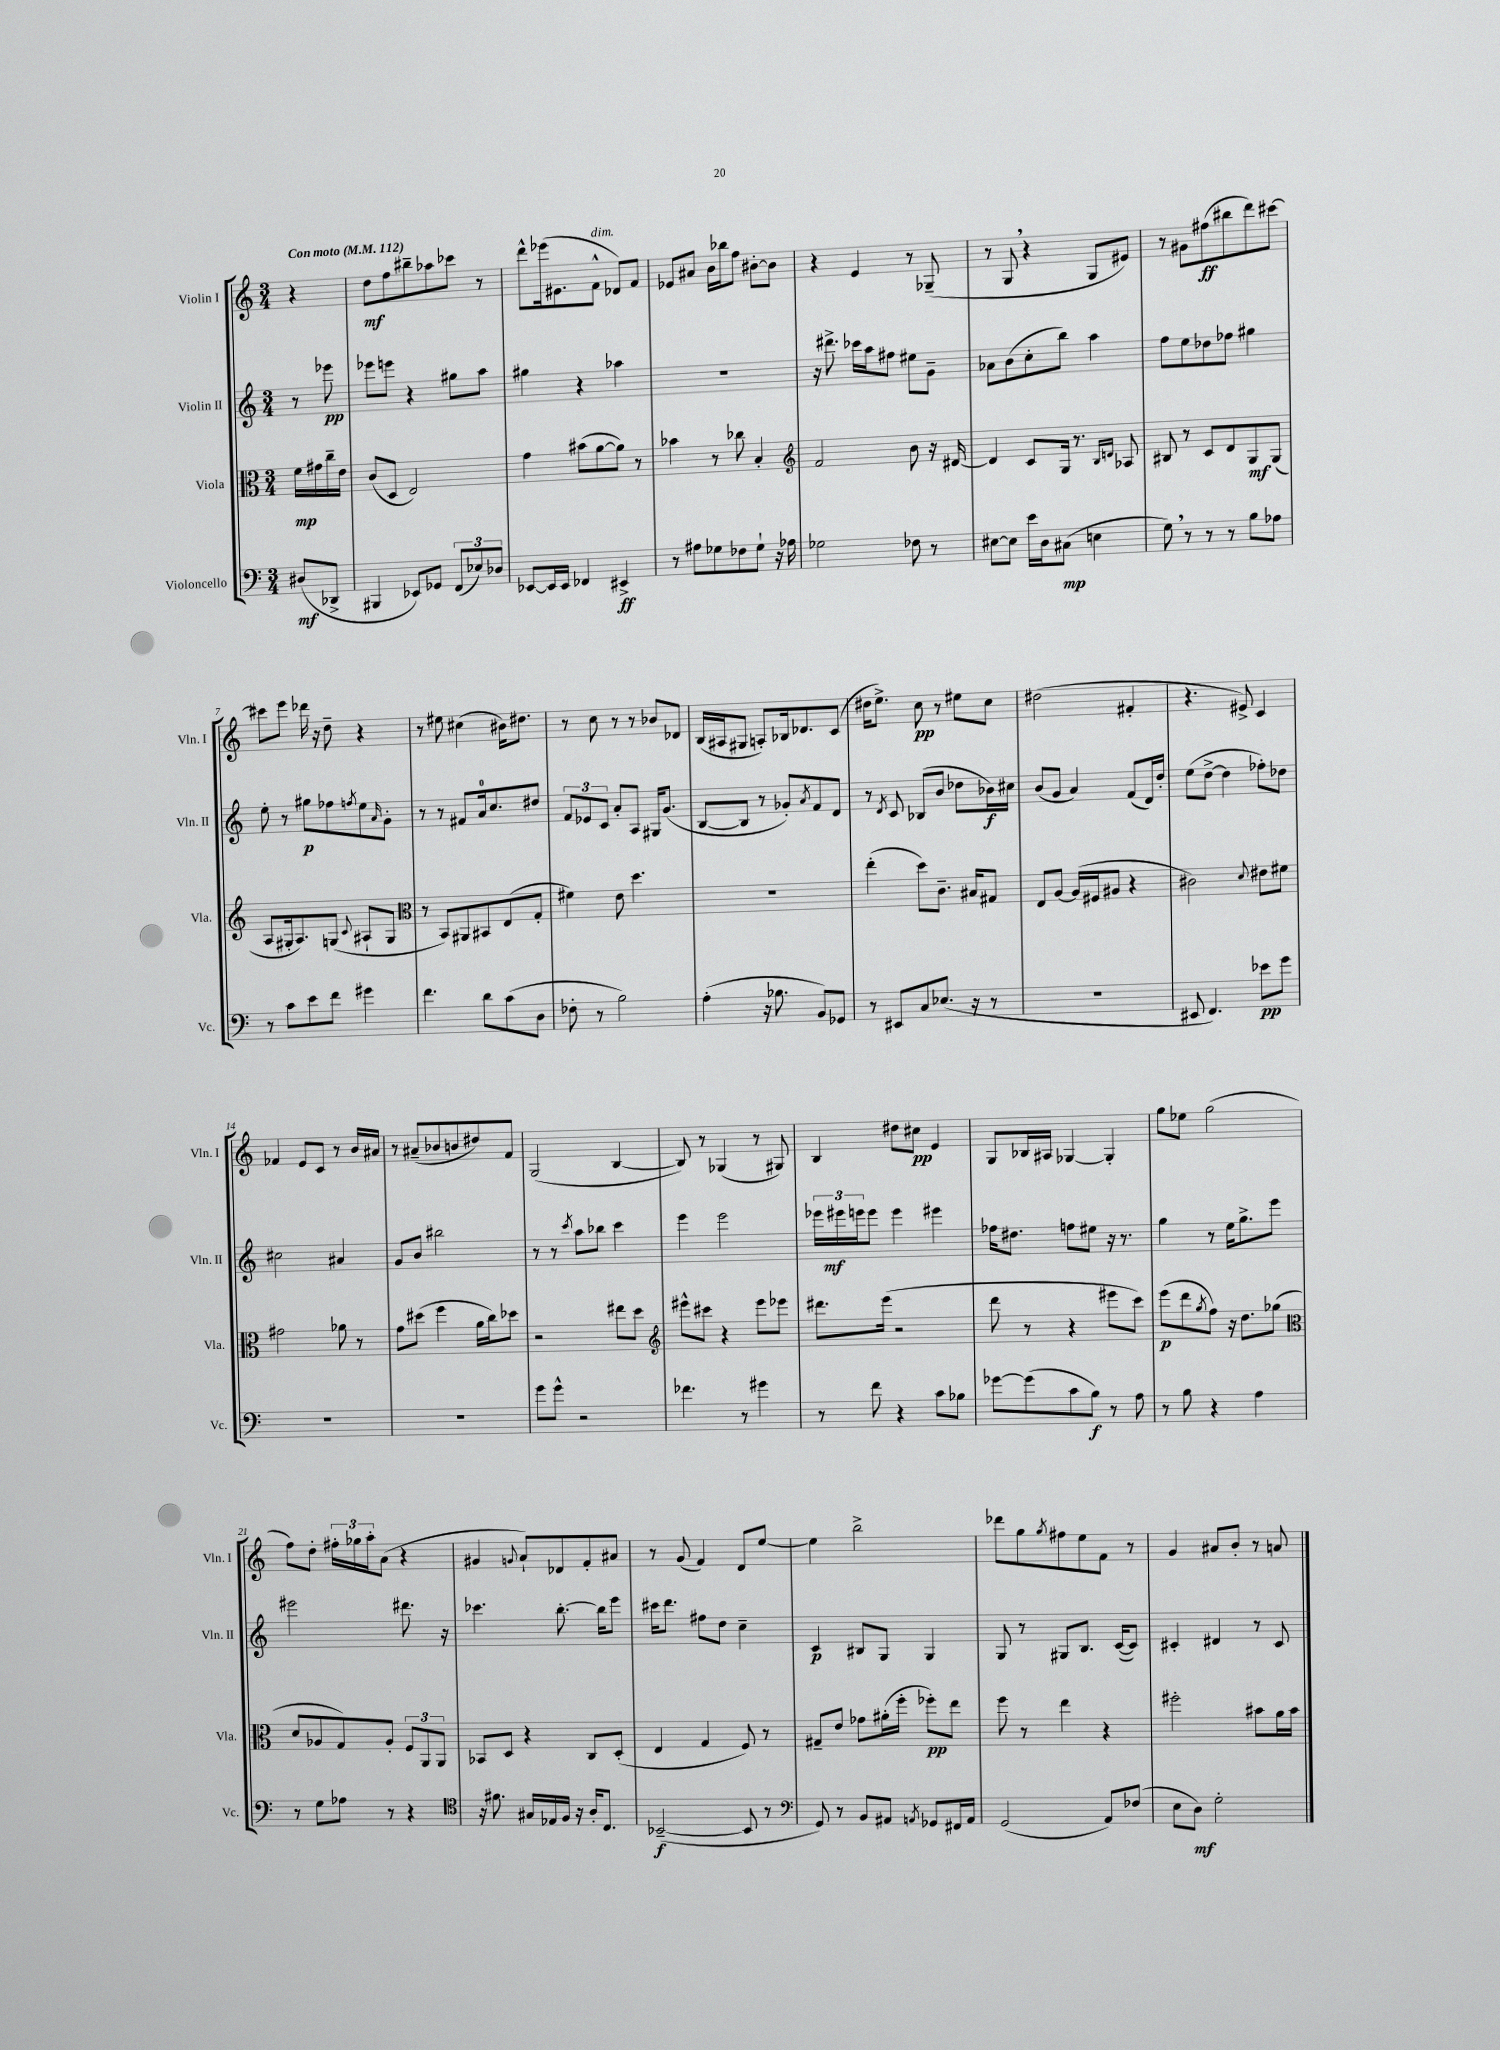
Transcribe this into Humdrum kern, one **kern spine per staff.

**kern	**dynam	**kern	**dynam	**kern	**dynam	**kern	**dynam
*part4	*part4	*part3	*part3	*part2	*part2	*part1	*part1
*staff4	*staff4	*staff3	*staff3	*staff2	*staff2	*staff1	*staff1
*I"Violoncello	*	*I"Viola	*	*I"Violin II	*	*I"Violin I	*
*I'Vc.	*	*I'Vla.	*	*I'Vln. II	*	*I'Vln. I	*
*clefF4	*	*clefC3	*	*clefG2	*	*clefG2	*
*k[]	*	*k[]	*	*k[]	*	*k[]	*
*M3/4	*	*M3/4	*	*M3/4	*	*M3/4	*
*MM112	*	*MM112	*	*MM112	*	*MM112	*
=	=	=	=	=	=	=	=
!	!	!	!	!	!	!LO:TX:a:B:t=Con moto	!
(8D#X/L	mf	16f\LL	mp	8r	.	4r	.
.	.	16g#X\	.	.	.	.	.
8DD-X^/J	.	16cc~\	.	8eee-X\	pp	.	.
.	.	16e\JJ	.	.	.	.	.
=1	=1	=1	=1	=1	=1	=1	=1
4BBB#X/	.	(8c/L	.	8eee-X\L	.	8dd\L	mf
.	.	8D/J	.	8eeen\J	.	8ff\	.
8EE-X/L)	.	2E/)	.	4r	.	8bb#X~\	.
8GG-X/J	.	.	.	.	.	8aa-X\	.
(12FF/L	.	.	.	8gg#X\L	.	8ccc-X\J	.
12E-X/)	.	.	.	.	.	.	.
.	.	.	.	8aa\J	.	8r	.
12D-X/J	.	.	.	.	.	.	.
=2	=2	=2	=2	=2	=2	=2	=2
[8EE-X/L	.	4g\	.	4gg#X\	.	8ddd^^\L	.
16EE-/L]	.	.	.	.	.	(16eee-X\k	.
16EE-/JJ	.	.	.	.	.	8.e#X\	.
4FF-X/	.	(8b#X\L	.	4r	.	.	.
!	!	!	!	!	!	!LO:TX:a:i:t=dim.	!
.	.	[8a\	.	.	.	8f^^\J	.
4EE#X^/	ff	8a\J])	.	4aa-X\	.	8d-X/L)	.
.	.	8r	.	.	.	8f/J	.
=3	=3	=3	=3	=3	=3	=3	=3
8r	.	4b-X\	.	2.r	.	8e-X/L	.
8A#X\L	.	.	.	.	.	8a#X/J	.
8G-X\	.	8r	.	.	.	16b\LL	.
.	.	.	.	.	.	16bb-X\J	.
8F-X\	.	8cc-X\	.	.	.	8ff\J	.
8G-`\J	.	4B'/	.	.	.	[8b#X'\L	.
16r	.	.	.	.	.	8b#\J]	.
16A-X\	.	.	.	.	.	.	.
=4	=4	=4	=4	=4	=4	=4	=4
*	*	*clefG2	*	*	*	*	*
2G-X\	.	2f/	.	16r	.	4r	.
.	.	.	.	8.ddd#X^\	.	.	.
.	.	.	.	16ccc-X\LL	.	4e/	.
.	.	.	.	16aa\J	.	.	.
.	.	.	.	8ff#X\J	.	.	.
8F-X\	.	8b\	.	8ee#X\L	.	8r	.
8r	.	16r	.	8g~\J	.	(8G-X~/	.
.	.	[16d#X/	.	.	.	.	.
=5	=5	=5	=5	=5	=5	=5	=5
[8E#X\L	.	4d#/]	.	8a-X\L	.	8r	.
8E#\J]	.	.	.	(8b\	.	8G,/	.
16e\LL	.	8c/L	.	8cc'\	.	4r	.
16D\J	.	.	.	.	.	.	.
(8C#X\J	mp	16G/Jk	.	8bb\J)	.	.	.
.	.	8.r	.	.	.	.	.
4En\	.	.	.	4aa\	.	8G/L	.
.	.	16qqB/LL	.	.	.	.	.
.	.	16qqdn/JJ	.	.	.	.	.
.	.	8A-X/	.	.	.	8e#X/J)	.
=6	=6	=6	=6	=6	=6	=6	=6
8G,\)	.	8B#X/	.	8ff\L	.	8r	.
8r	.	8r	.	8ee\	.	8g#X\L	.
8r	.	8c/L	.	8dd-X\	.	(8ff#X\	ff
8r	.	8d/	.	8ff-X\J	.	8bb#X\	.
8B\L	.	8G/	mf	4gg#X\	.	8ddd\)	.
8A-X\J	.	(8G/J	.	.	.	[8ccc#X\J	.
!!LO:LB:g=z
=7	=7	=7	=7	=7	=7	=7	=7
8r	.	8A/L	.	8ee'\	.	8ccc#X\L]	.
8c\L	.	16G#X'/k	.	8r	.	8eee\J	.
.	.	8.A/)	.	.	.	.	.
8e\	.	.	.	8gg#X\L	p	16ddd-X\	.
.	.	.	.	.	.	16r	.
8f\J	.	(8Gn/J	.	8ff-X\	.	8dd~\	.
.	.	8qqc/	.	8qffn/	.	.	.
4g#X\	.	8A#X`/L	.	8ee\	.	4r	.
.	.	.	.	16qqa/	.	.	.
.	.	8G/J	.	8g'\J	.	.	.
=8	=8	=8	=8	=8	=8	=8	=8
*	*	*clefC3	*	*	*	*	*
4.f\	.	8r	.	8r	.	8r	.
.	.	8BB/L)	.	8r	.	8ee#X\	.
.	.	8AA#X/	.	8f#X/L	.	(4cc#X\	.
8d\L	.	8BB#X/	.	16a/k	.	.	.
.	.	.	.	8.cc/	.	.	.
(8c\	.	(8E/	.	.	.	16b#X\KL)	.
.	.	.	.	.	.	8.dd#X\J	.
8D\J	.	8G'/J	.	8dd#X/J	.	.	.
=9	=9	=9	=9	=9	=9	=9	=9
8F-X'\	.	4f#X\)	.	12f/L	.	8r	.
.	.	.	.	12e-X/	.	.	.
8r	.	.	.	.	.	8cc\	.
.	.	.	.	12c/J	.	.	.
2B\)	.	8e\	.	8a'/L	.	8r	.
.	.	4.dd\	.	8A/J	.	8r	.
.	.	.	.	16G#X/KL	.	8b-X/L	.
.	.	.	.	(8.g/J	.	.	.
.	.	.	.	.	.	8d-X/J	.
=10	=10	=10	=10	=10	=10	=10	=10
(4A'\	.	2.r	.	[8B/L	.	(16B/LL	.
.	.	.	.	.	.	16A#X/J	.
.	.	.	.	8B/J]	.	8G#X/J	.
16r	.	.	.	8r	.	8An'/L)	.
8.B-X\	.	.	.	.	.	.	.
.	.	.	.	8g-X'/L)	.	16B-X/k	.
.	.	.	.	.	.	8.d-X/	.
.	.	.	.	8qa/	.	.	.
8BB/L)	.	.	.	8f/	.	.	.
8GG-X/J	.	.	.	8d/J	.	(8c/J	.
=11	=11	=11	=11	=11	=11	=11	=11
8r	.	(4ee'\	.	8r	.	16dd#X\KL	.
.	.	.	.	.	.	8.ee^\J)	.
.	.	.	.	8qd/	.	.	.
8EE#X/L	.	.	.	8c/	.	.	.
8C/	.	8dd\L)	.	(8B-X/L	.	8cc\	pp
(8.E-X/J	.	8.c~\J	.	8b/J	.	8r	.
.	.	.	.	8dd-X\L	.	8ee#X\L	.
16r	.	16B#X/KL	.	.	.	.	.
8r	.	8G#X/J	.	16b-X\L)	f	8cc\J	.
.	.	.	.	16cc#X\JJ	.	.	.
=12	=12	=12	=12	=12	=12	=12	=12
2.r	.	8E/L	.	(8b/L	.	(2dd#X\	.
.	.	[8A/J	.	8g/J	.	.	.
.	.	(16A/LL]	.	4a/)	.	.	.
.	.	16F#X/J	.	.	.	.	.
.	.	8A#X/J	.	.	.	.	.
.	.	4r	.	(8f/L	.	4f#X'/	.
.	.	.	.	16d/L)	.	.	.
.	.	.	.	16dd'/JJ	.	.	.
=13	=13	=13	=13	=13	=13	=13	=13
8EE#X/	.	2c#X\)	.	(8ee\L	.	4.r	.
4.FF/)	.	.	.	[8dd^\J	.	.	.
.	.	.	.	4dd\]	.	.	.
.	.	.	.	.	.	8e#X^/)	.
.	.	8qqd/	.	.	.	.	.
8e-X\L	pp	8e#X\L	.	8ff-X'\L)	.	4c/	.
8g\J	.	8f#X\J	.	8dd-X\J	.	.	.
!!LO:LB:g=z
=14	=14	=14	=14	=14	=14	=14	=14
2.r	.	2g#X\	.	2cc#X\	.	4f-X/	.
.	.	.	.	.	.	8e/L	.
.	.	.	.	.	.	8c/J	.
.	.	8a-X\	.	4a#X/	.	8r	.
.	.	8r	.	.	.	16b/LL	.
.	.	.	.	.	.	16a#X/JJ	.
=15	=15	=15	=15	=15	=15	=15	=15
2.r	.	8g\L	.	8g/L	.	8r	.
.	.	(8dd#X\J	.	8b/J	.	(8a#X~/L	.
.	.	4ff\	.	2bb#X\	.	8b-X/	.
.	.	.	.	.	.	8bn/	.
.	.	16a\LL	.	.	.	8dd#X/)	.
.	.	16cc\J)	.	.	.	.	.
.	.	8dd-X\J	.	.	.	8f/J	.
=16	=16	=16	=16	=16	=16	=16	=16
8g\L	.	2r	.	8r	.	(2G/	.
8g^^\J	.	.	.	8r	.	.	.
.	.	.	.	8qccc/	.	.	.
2r	.	.	.	8aa\L	.	.	.
.	.	.	.	8bb-X\J	.	.	.
.	.	8ee#X\L	.	4ccc\	.	[4B/	.
.	.	8dd\J	.	.	.	.	.
=17	=17	=17	=17	=17	=17	=17	=17
*	*	*clefG2	*	*	*	*	*
4.f-X\	.	8eee#X^^\L	.	4eee\	.	8B/])	.
.	.	8ccc#X\J	.	.	.	8r	.
.	.	4r	.	2eee\	.	(4G-X/	.
8r	.	.	.	.	.	.	.
4g#X\	.	8eee#\L	.	.	.	8r	.
.	.	8eee-X\J	.	.	.	8G#X/)	.
=18	=18	=18	=18	=18	=18	=18	=18
8r	.	8.ddd#X\L	.	24eee-X\LL	.	4B/	.
.	.	.	.	24eee#X\	mf	.	.
.	.	.	.	24eeen\J	.	.	.
8f\	.	.	.	8eee\J	.	.	.
.	.	(16eee\Jk	.	.	.	.	.
4r	.	2r	.	4eee\	.	8dd#X\L	.
.	.	.	.	.	.	8cc#X\J	pp
8c\L	.	.	.	4eee#X\	.	4e/	.
8B-X\J	.	.	.	.	.	.	.
=19	=19	=19	=19	=19	=19	=19	=19
[8g-X\L	.	8ddd\	.	16ff-X\KL	.	8G/L	.
.	.	.	.	8.dd#X\J	.	.	.
(8g-\]	.	8r	.	.	.	16B-X/L	.
.	.	.	.	.	.	16A#X/JJ	.
8c\	.	4r	.	8ffn\L	.	[4G-X/	.
8B\J)	f	.	.	8ee#X\J	.	.	.
8r	.	8eee#X\L	.	16r	.	4G-'/]	.
.	.	.	.	8.r	.	.	.
8A\	.	8ccc\J)	.	.	.	.	.
=20	=20	=20	=20	=20	=20	=20	=20
8r	.	(8eee\L	p	4gg\	.	8gg\L	.
8B\	.	8ddd\	.	.	.	8ee-X\J	.
.	.	8qgg/	.	.	.	.	.
4r	.	8ff\J)	.	8r	.	(2gg\	.
.	.	16r	.	16ee\KL	.	.	.
.	.	8.dd\L	.	8.gg^\	.	.	.
4A\	.	.	.	.	.	.	.
.	.	(8gg-X\J	.	8eee\J	.	.	.
!!LO:LB:g=z
=21	=21	=21	=21	=21	=21	=21	=21
*	*	*clefC3	*	*	*	*	*
8r	.	8d/L	.	2eee#X\	.	8ff\L)	.
8G\L	.	8A-X/	.	.	.	8dd'\J	.
8A-X\J	.	8G/)	.	.	.	24ff#X'\LL	.
.	.	.	.	.	.	24gg-X\	.
.	.	.	.	.	.	24aa'\J	.
8r	.	8A-'/J	.	.	.	(8a\J	.
4r	.	12F/L	.	8.ddd#X\	.	4r	.
.	.	12AA/	.	.	.	.	.
.	.	12AA/J	.	.	.	.	.
.	.	.	.	16r	.	.	.
=22	=22	=22	=22	=22	=22	=22	=22
*clefC4	*	*	*	*	*	*	*
16r	.	8BB-X/L	.	4.ccc-X\	.	4g#X/	.
8.f#X\	.	.	.	.	.	.	.
.	.	8D/J	.	.	.	.	.
.	.	.	.	.	.	8qqgn/	.
16G#X/LL	.	4r	.	.	.	8a`/L)	.
16E-X/	.	.	.	.	.	.	.
16F/JJ	.	.	.	[8.bb'\	.	8d-X/	.
16r	.	.	.	.	.	.	.
16A'/KL	.	8C/L	.	.	.	8f'/	.
8.C/J	.	.	.	16bb\KL]	.	.	.
.	.	(8D'/J	.	8eee\J	.	8a#X/J	.
=23	=23	=23	=23	=23	=23	=23	=23
([2BB-X~/	f	4E/	.	16ccc#X\KL	.	8r	.
.	.	.	.	8.ddd\J	.	.	.
.	.	.	.	.	.	(8g/	.
.	.	4G/	.	8ff#X\L	.	4f/)	.
.	.	.	.	8dd\J	.	.	.
8BB-/]	.	8F/)	.	4cc~\	.	8d/L	.
8r	.	8r	.	.	.	[8ee/J	.
=24	=24	=24	=24	=24	=24	=24	=24
*clefF4	*	*	*	*	*	*	*
8GG/)	.	8G#X~/L	.	4c/	p	4ee\]	.
8r	.	8e/J	.	.	.	.	.
8BB/L	.	8g-X\L	.	8B#X/L	.	2bb^\	.
8AA#X/J	.	(16a#X'\L	.	8G/J	.	.	.
.	.	16ff'\JJ	.	.	.	.	.
8qAAn/	.	.	.	.	.	.	.
8GG-X/L	.	8ff-X'\L)	pp	4G/	.	.	.
16FF#X/L	.	8ee\J	.	.	.	.	.
16AA/JJ	.	.	.	.	.	.	.
=25	=25	=25	=25	=25	=25	=25	=25
(2GG/	.	8ff\	.	8G/	.	8ddd-X\L	.
.	.	8r	.	8r	.	8gg\	.
.	.	.	.	.	.	8qgg/	.
.	.	4ee\	.	8G#X/L	.	8ff#X\	.
.	.	.	.	8.B/J	.	8ee\	.
8AA/L)	.	4r	.	.	.	8f\J	.
.	.	.	.	([16c/KL	.	.	.
(8F-X/J	.	.	.	8c/J])	.	8r	.
=26	=26	=26	=26	=26	=26	=26	=26
8E\L	.	2ff#X'\	.	4c#X'/	.	4g/	.
8D\J)	mf	.	.	.	.	.	.
2G'\	.	.	.	4d#X/	.	8a#X/L	.
.	.	.	.	.	.	8b'/J	.
.	.	8b#X\L	.	8r	.	8r	.
.	.	16a\L	.	8c#/	.	8an/	.
.	.	16b#\JJ	.	.	.	.	.
==	==	==	==	==	==	==	==
*-	*-	*-	*-	*-	*-	*-	*-
